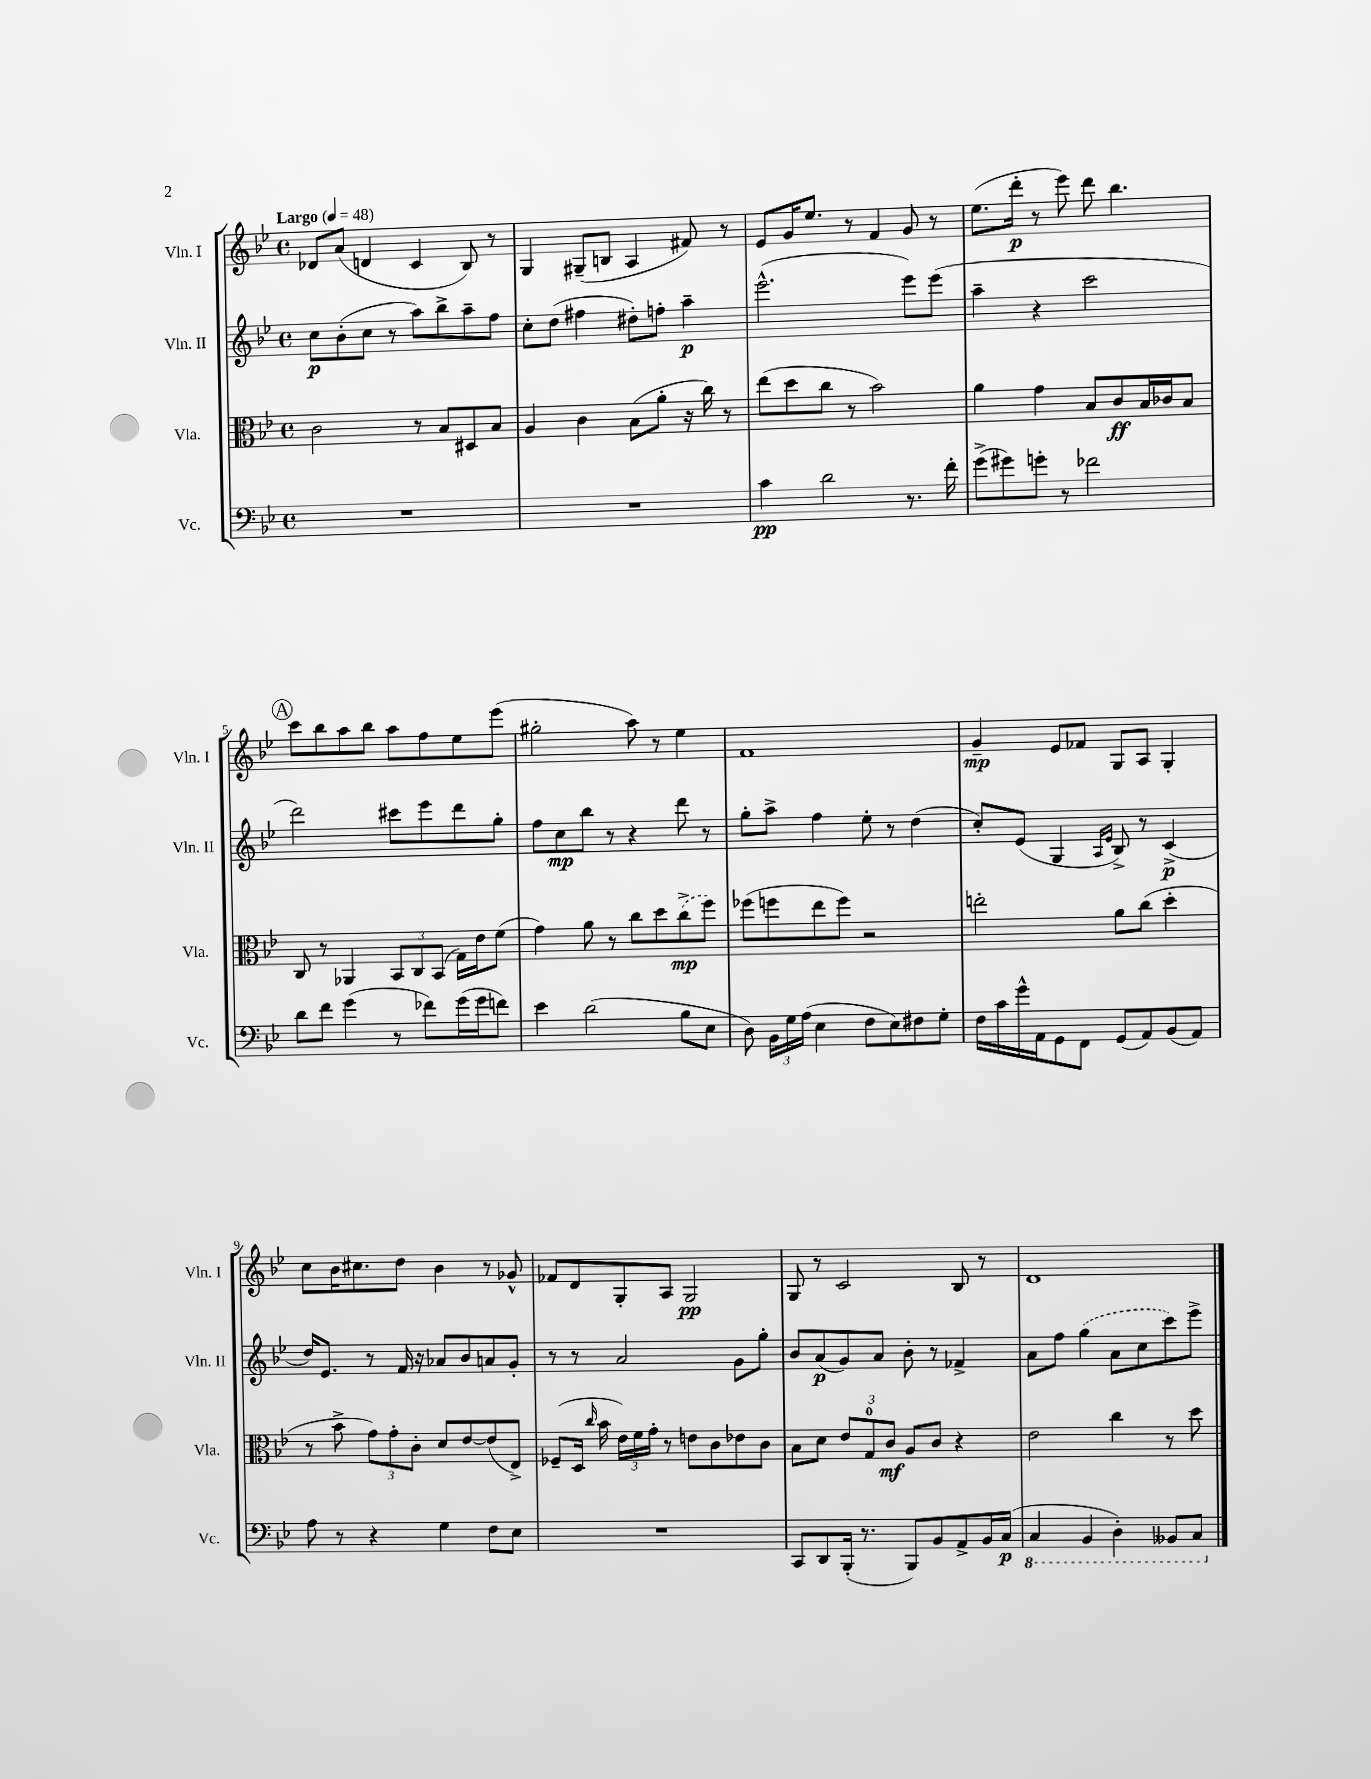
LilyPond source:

<<
\new StaffGroup <<
\new Staff = "s0" \with { instrumentName = "Vln. I" shortInstrumentName = "Vln. I" } {
    \clef treble \key bes \major \defaultTimeSignature \time 4/4 \tempo "Largo" 4 = 48
    \autoBeamOff des'8[ a'8]( d'4 c'4 bes8) r8 |
    g4 gis8[--( b8] a4 fis'8) r8 |
    ees'8[ g'16 ees''8.] r8 f'4 g'8 r8 |
    ees''8.[( d'''16]-.\p r8 ees'''8) d'''8 bes''4. |
    \mark \markup { \circle "A" } c'''8[ bes''8 a''8 bes''8] a''8[ f''8 ees''8 ees'''8]( |
    gis''2-. a''8) r8 ees''4 |
    f'1 |
    g'4--\mp ees'8[ fes'8] g8[ a8] g4-. |
    c''8[ bes'16 cis''8. d''8] bes'4 r8 ges'8-^ |
    fes'8[ d'8 g8-. a8] g2\pp |
    g8 r8 c'2 bes8 r8 |
    d'1 \bar "|." |
}
\new Staff = "s1" \with { instrumentName = "Vln. II" shortInstrumentName = "Vln. II" } {
    \clef treble \key bes \major \defaultTimeSignature \time 4/4
    \autoBeamOff c''8[\p bes'8-.( c''8] r8 a''8[) bes''8-> a''8-- f''8] |
    c''8[-. d''8]( fis''4 dis''8[-.) f''8]-. a''4--\p |
    ees'''2.-^( ees'''8[) ees'''8]( |
    a''4-- r4 c'''2 |
    \mark \markup { \circle "A" } d'''2) cis'''8[ ees'''8 d'''8 g''8]-. |
    f''8[ c''8\mp bes''8] r8 r4 d'''8 r8 |
    g''8[-. a''8]-> f''4 ees''8-. r8 d''4( |
    c''8[-.) ees'8]( g4 \grace { a16[ ees'16] } bes8->) r8 c'4->\p( |
    d''16[) ees'8.] r8 f'16 r16 aes'8[ bes'8 a'8 g'8]-. |
    r8 r8 a'2 g'8[ g''8]-. |
    bes'8[ a'8\p( g'8) a'8] bes'8-. r8 fes'4-> |
    a'8[ f''8] \once \slurDashed g''4( a'8[ c''8 c'''8) ees'''8]-> \bar "|." |
}
\new Staff = "s2" \with { instrumentName = "Vla." shortInstrumentName = "Vla." } {
    \clef alto \key bes \major \defaultTimeSignature \time 4/4
    \autoBeamOff c'2 r8 bes8[ dis8 bes8] |
    a4 c'4 bes8[( a'8]-. r16 c''16) r8 |
    ees''8[( d''8 c''8] r8 bes'2) |
    a'4 g'4 bes8[ c'8\ff bes16 ces'16 bes8] |
    \mark \markup { \circle "A" } c8 r8 aes,4 \tuplet 3/2 { bes,8[ c8 bes,8]( } g16[) ees'16 f'8]( |
    g'4) a'8 r8 c''8[ d''8 \once \slurDashed c''8->\mp( f''8]) |
    fes''8[( f''8 ees''8 f''8]) r2 |
    e''2-. a'8[ c''8]( d''4-. |
    r8 bes'8-> \tuplet 3/2 { g'8[) g'8-. c'8]-. } d'8[ ees'8~ ees'8( ees8]->) |
    fes8[--( d16] \grace { c''16 } bes'16 \tuplet 3/2 { ees'16[) f'16 g'16]-. } r8 e'8[ c'8 ees'8 c'8] |
    bes8[ d'8] \tuplet 3/2 { ees'8[ g8-0 c'8]\mf } a8[ c'8] r4 |
    ees'2 c''4 r8 d''8 \bar "|." |
}
\new Staff = "s3" \with { instrumentName = "Vc." shortInstrumentName = "Vc." } {
    \clef bass \key bes \major \defaultTimeSignature \time 4/4
    \autoBeamOff R1 |
    R1 |
    c'4\pp d'2 r8. f'16-. |
    g'8[->( gis'8) g'8]-. r8 fes'2 |
    \mark \markup { \circle "A" } d'8[ f'8] g'4( r8 fes'8[) g'16( g'16 f'8]) |
    ees'4 d'2( bes8[ ees8] |
    d8) \tuplet 3/2 { bes,16[ g16 a16]( } ees4 f8[ ees8) fis8 g8]-. |
    f16[ c'16 g'16-^ a,16 g,8 f,8] g,8[( a,8) bes,8( a,8]) |
    a8 r8 r4 g4 f8[ ees8] |
    R1 |
    c,8[ d,8 bes,,16]-.( r8. bes,,8[) bes,8 a,8-> bes,16 c16]\p( |
    \ottava #-1 c,4 bes,,4 d,4-.) beses,,8[ c,8] \ottava #0 \bar "|." |
}
>>
>>
